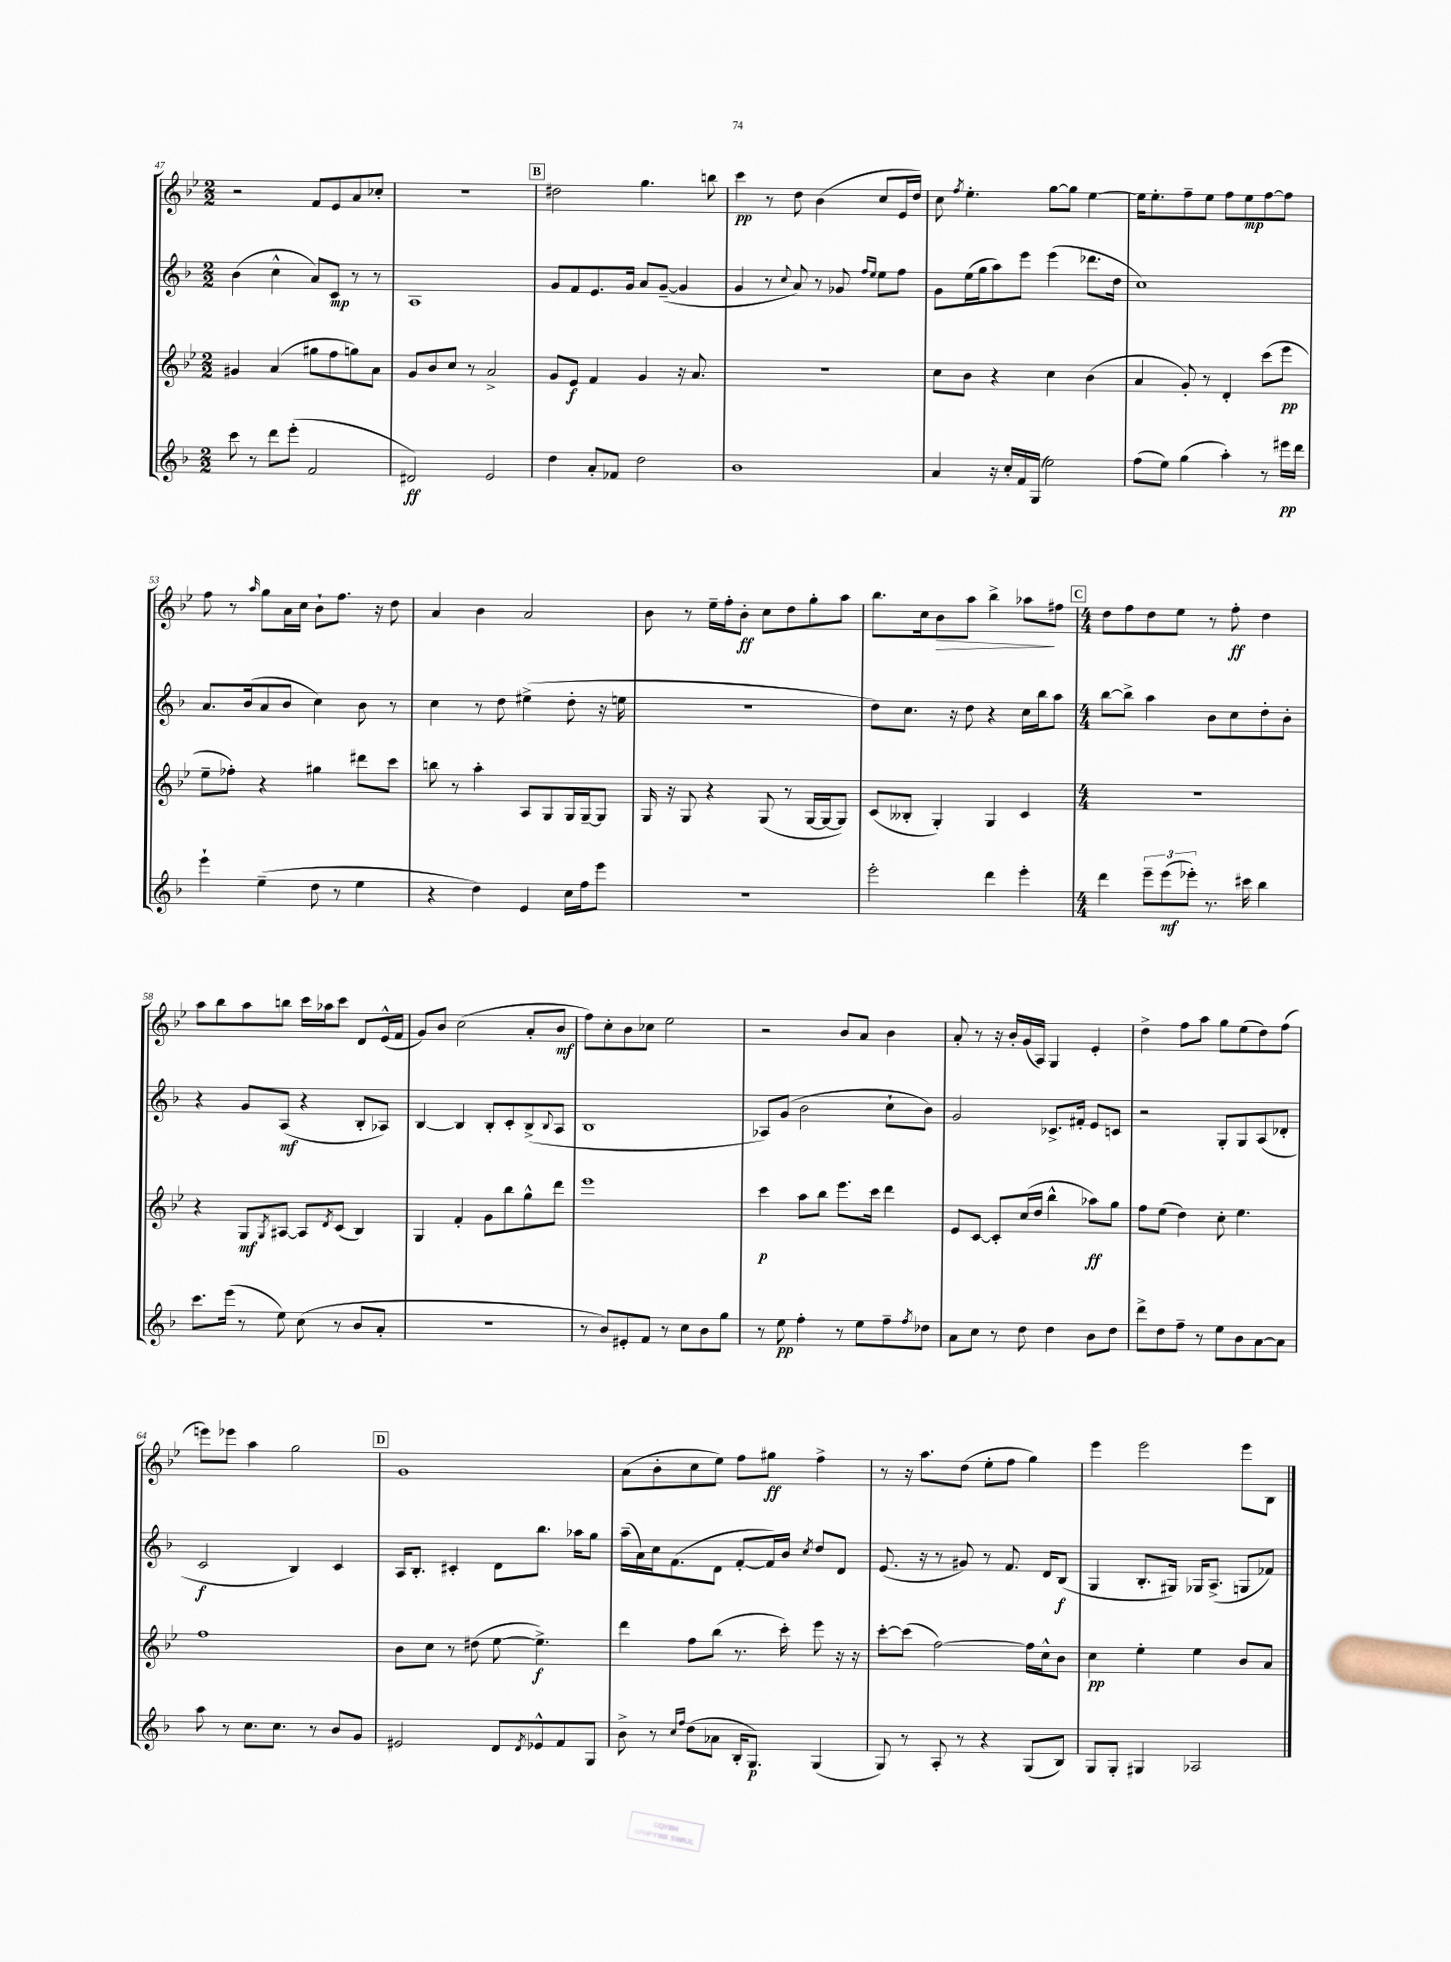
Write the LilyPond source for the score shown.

<<
\new StaffGroup <<
\new Staff = "s0" {
    \clef treble \key bes \major \numericTimeSignature \time 2/2
    r2 f'8 ees'8 a'8 ces''8-. |
    R1 |
    \mark \markup { \box "B" } dis''2 g''4. b''8 |
    c'''4\pp r8 d''8 bes'4( c''8 ees'16 d''16) |
    c''8 \acciaccatura { f''8 } ees''4.-. g''8~ g''8 ees''4~ |
    ees''16 ees''8.-. f''8-- ees''8 f''8 ees''8\mp f''8~ f''8 |
    f''8 r8 \grace { a''16 } g''8 a'16 c''16 bes'8-! f''8. r16 d''8 |
    a'4 bes'4 a'2 |
    bes'8 r8 ees''16-- f''16-. bes'8-.\ff c''8 d''8 g''8-. a''8 |
    bes''8. c''16 bes'8\> a''8 bes''4-> aes''8\! fis''8 |
    \mark \markup { \box "C" } \numericTimeSignature \time 4/4 d''8 f''8 d''8 ees''8 r8 f''8-.\ff d''4 |
    a''8 bes''8 a''8 b''8 c'''16 aes''16 c'''8 d'8 ees'16-^( f'16 |
    g'8) bes'8 c''2( a'8-. bes'8\mf |
    f''8) c''8-. bes'8 ces''8 ees''2 |
    r2 bes'8 a'8 bes'4 |
    a'8-. r8 r16 bes'16-. g'16( a16) g4 ees'4-. |
    d''4-> f''8 a''8 g''8 ees''8( d''8) f''8( |
    e'''8) ees'''8 a''4 g''2 |
    \mark \markup { \box "D" } g'1 |
    a'8( bes'8-. c''8 ees''8) f''8 gis''8\ff f''4-> |
    r8 r16 a''8. d''8( ees''8-. f''8 g''4) |
    ees'''4 ees'''2 ees'''8 bes8 \bar "|." |
}
\new Staff = "s1" {
    \clef treble \key f \major \numericTimeSignature \time 2/2
    bes'4( c''4-^ a'8) c'8\mp r8 r8 |
    a1 |
    \mark \markup { \box "B" } g'8 f'8 e'8. g'16 a'8 g'8~--( g'4 |
    g'4 r8 \appoggiatura { c''8 } a'8) r8 ges'8 \grace { f''16 e''16 } e''8 f''8 |
    g'8 e''16( g''16 a''8) e'''8 e'''4( des'''8. d''16 |
    c''1) |
    a'8. bes'16( a'8 bes'8 c''4) bes'8 r8 |
    c''4 r8 d''8 eis''4->( d''8-. r16 e''16 |
    R1 |
    d''8) c''8. r16 d''8 r4 c''16 bes''16 a''8 |
    \mark \markup { \box "C" } \numericTimeSignature \time 4/4 bes''8~ bes''8-> a''4 bes'8 c''8 d''8-. bes'8-. |
    r4 g'8 a8\mf( r4 bes8-. aes8) |
    bes4~ bes4 bes8-. c'8-. bes8->( \appoggiatura { bes8 } a8 |
    bes1 |
    aes8) g'8( bes'2 c''8-! bes'8) |
    g'2 ces'8.-> fis'16-. e'8 c'8 |
    r2 g8-. g8 a8( des'8-. |
    c'2\f bes4) c'4 |
    \mark \markup { \box "D" } a16 bes8.-. cis'4-. d'8 bes''8. aes''16 g''8 |
    a''16--( a'16) c''16 f'8.( d'8 f'8~-. f'16) bes'16 \acciaccatura { c''8 } d''8 d'8 |
    e'8.( r16 r8 gis'8) r8 f'8. d'16 bes8\f( |
    g4 bes8.-. gis16) ges16 a8.->( g8 fes'8) \bar "|." |
}
\new Staff = "s2" {
    \clef treble \key bes \major \numericTimeSignature \time 2/2
    gis'4 a'4( gis''8 f''8 g''8) a'8 |
    g'8 bes'8 c''8 r8 a'2-> |
    \mark \markup { \box "B" } g'8 ees'8\f f'4 g'4 r16 a'8. |
    R1 |
    c''8 bes'8 r4 c''4 bes'4( |
    a'4 g'8-.) r8 d'4-. c'''8( ees'''8\pp |
    ees''8-- fes''8-.) r4 gis''4 dis'''8 c'''8 |
    b''8 r8 a''4-. a8 g8 g16 g16~-- g8 |
    g16 r16 g8 r4 g8( r8 g16~ g16~ g8) |
    c'8( beses8-. g4-.) g4 c'4 |
    \mark \markup { \box "C" } \numericTimeSignature \time 4/4 R1 |
    r4 g8\mf \acciaccatura { g8 } ais8~ ais8 \acciaccatura { d'8 } c'8( bes4) |
    g4 f'4-. g'8 bes''8 g''8-^ d'''8 |
    ees'''1 |
    c'''4\p a''8 bes''8 ees'''8. c'''16 d'''4 |
    ees'8 c'8~ c'8-. c''16( d''16 bes''4-^ aes''8\ff) g''8 |
    f''8 ees''8( d''4) c''8-. ees''4. |
    f''1 |
    \mark \markup { \box "D" } bes'8 c''8 r8 dis''8( ees''8~ ees''4.->\f) |
    d'''4 f''8 bes''8( r8. c'''16-.) ees'''8 r16 r16 |
    c'''8~-. c'''8( f''2~) f''16 c''16-^ bes'8 |
    c''4\pp ees''4-. ees''4 bes'8 a'8 \bar "|." |
}
\new Staff = "s3" {
    \clef treble \key f \major \numericTimeSignature \time 2/2
    c'''8 r8 d'''8 e'''8-.( f'2 |
    dis'2\ff) e'2 |
    \mark \markup { \box "B" } d''4 a'8-. fes'8 d''2 |
    bes'1 |
    a'4 r16 c''16-. f'16 g16( e''2) |
    f''8( e''8) g''4( a''4-.) r8 eis'''16\pp d'''16 |
    e'''4-! e''4--( d''8 r8 e''4 |
    r4 d''4) e'4 c''16 f''16 e'''8 |
    R1 |
    e'''2-. d'''4 e'''4-. |
    \mark \markup { \box "C" } \numericTimeSignature \time 4/4 d'''4 \tuplet 3/2 { e'''8-- e'''8\mf( ees'''8-.) } r8. cis'''16 bes''4 |
    c'''8. e'''16( r8 e''8) c''8( r8 bes'8 a'8-. |
    R1 |
    r8 bes'8) eis'8-. f'8 r8 c''8 bes'8 g''8 |
    r8 e''8\pp f''4-. r8 e''8 f''8-- \acciaccatura { f''8 } des''8 |
    a'8 c''8 r8 d''8 d''4 bes'8 d''8 |
    d'''8-> d''8 f''8-- r8 e''8 bes'8 a'8~ a'8 |
    a''8 r8 c''8. c''8. r8 bes'8 g'8 |
    \mark \markup { \box "D" } eis'2 d'8 \acciaccatura { d'8 } ees'8-^ f'8 g8 |
    bes'8-> r8 \grace { c''16 f''16 } d''8( aes'8 bes16-. g8.\p) g4( |
    g8) r8 a8-. r8 r4 g8( bes8) |
    g8 g8-. gis4 aes2 \bar "|." |
}
>>
>>
\layout { \context { \Score currentBarNumber = #47 } }
